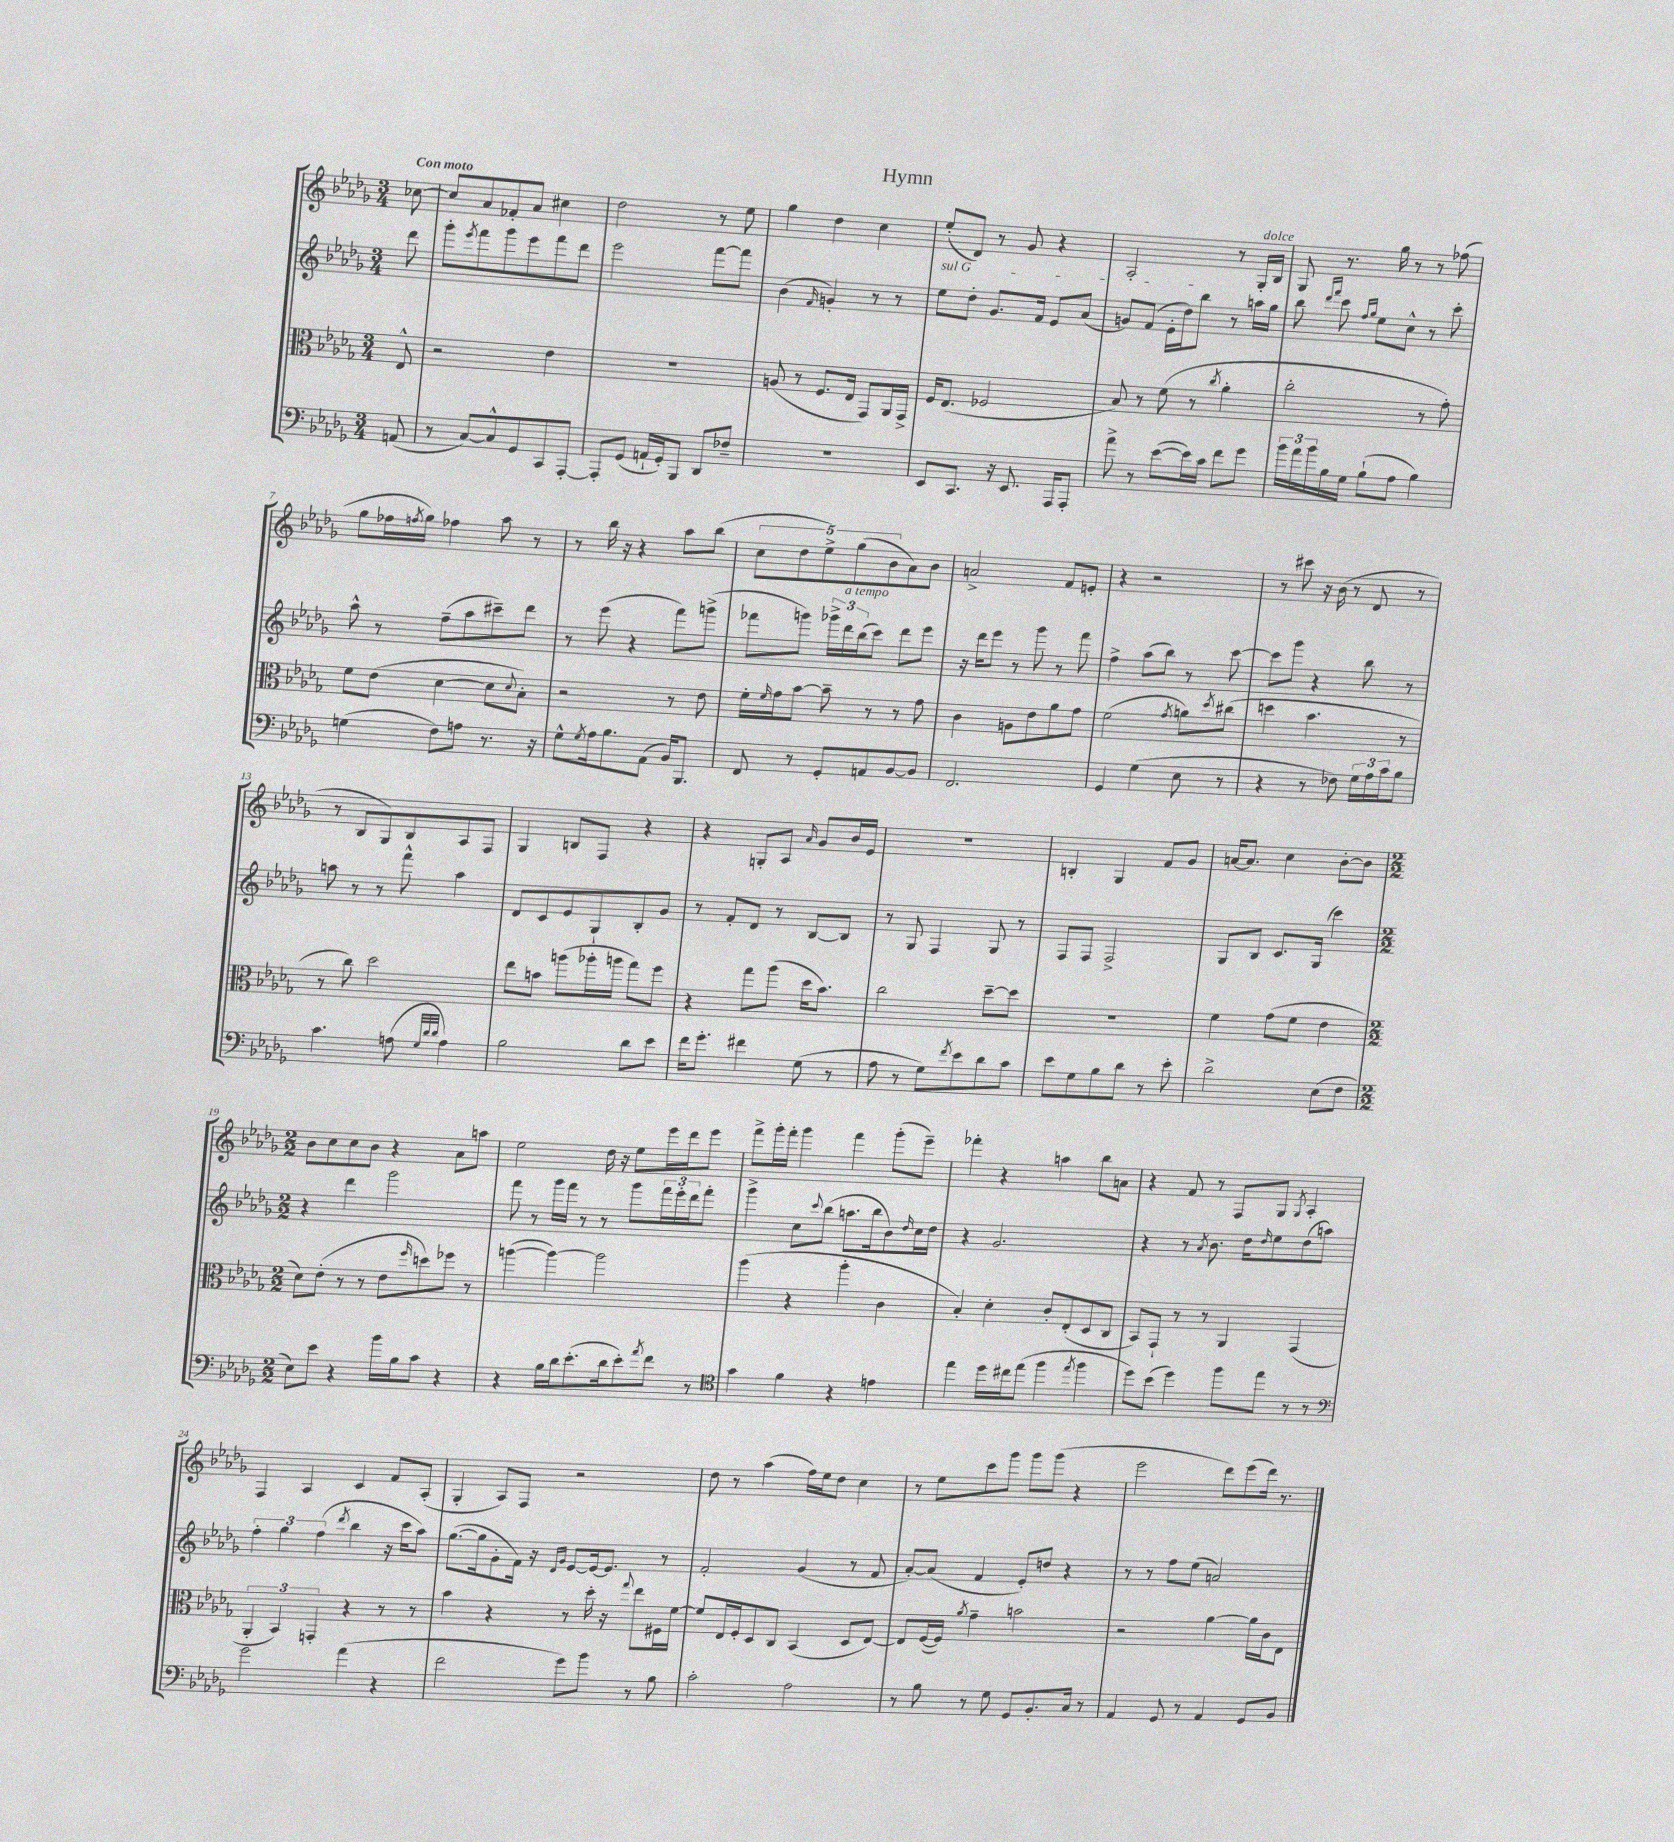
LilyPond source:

\header { title = "Hymn" }
<<
\new StaffGroup <<
\new Staff = "s0" {
    \clef treble \key des \major \numericTimeSignature \time 3/4 \partial 8 \tempo "Con moto"
    ces''8~ |
    ces''8 aes'8 fes'8-. aes'8 cis''4 |
    des''2 r8 ees''8 |
    ges''4 des''4 c''4 |
    ees''8-.( des'8) r8 ges'8 r4 |
    aes2-. r8 ges16-.^\markup { \italic "dolce" } bes16 |
    ges8 r8. ges''16 r8 r8 fes''8( |
    ges''8 fes''16 \acciaccatura { f''8 } ges''16) fes''4 aes''8 r8 |
    r8 bes''16 r16 r4 aes''8 bes''8( |
    \tuplet 5/4 { c''8 des''8 ees''8->) ges''8( bes'8 } aes'8) bes'8 |
    a'2-> f'8 e'8-. |
    r4 r2 |
    r8 cis'''8 r16 bes'16( r8 des'8 r8 |
    r8 bes8 ges8) bes8 aes8 f8 |
    ges4 b8 f8 r4 |
    r4 g8-. aes8 \grace { aes'16 } ges'8 bes'16 ees'16 |
    R2. |
    b4-. ges4 f'8 ges'8 |
    a'16~ a'8. c''4 bes'8~-. bes'8 |
    \numericTimeSignature \time 2/2 bes'8 c''8 c''8 bes'8 r4 aes'8 a''8 |
    ees''2 des''16 r16 ees''8 ees'''16 des'''16 ees'''8 |
    f'''8-> ges'''16-. f'''16-. ges'''4 f'''4 ges'''8-.( ees'''8--) |
    fes'''4-. r4 a''4 bes''8 a'8 |
    r4 f'8 r8 f8 ges8 \acciaccatura { ges8 } aes4-. |
    f4 aes4 c'4 f'8 aes8-.( |
    ges4-. aes8) f8 r2 |
    des''8 r8 aes''4( f''16) ees''16 des''8 c''4 |
    r8 ees''8 c'''8 ges'''8 ges'''8 ges'''8( r4 |
    ees'''2 des'''8) ees'''8( des'''16) r8. \bar "|." |
}
\new Staff = "s1" {
    \clef treble \key des \major \numericTimeSignature \time 3/4 \partial 8
    des'''8 |
    ges'''8-. \acciaccatura { ees'''8 } f'''8 ges'''8 ees'''8 f'''8 des'''8 |
    ees'''2 f'''8~ f'''8 |
    bes'4( \grace { f'16 } g'4-.) r8 r8 |
    \once \override TextSpanner.bound-details.left.text = \markup { \italic "sul G" } ees''8\startTextSpan des''8-. ges'8. f'16 ees'8 aes'8( |
    g'8) f'8( ees'16-. des''16) bes''8\stopTextSpan r8 a''16 ges''16 |
    bes''8 \grace { des'''16 f'''16 } c'''8 \grace { f''16 ges''16 } ees''8 c''8-^ r8 c'''8-. |
    aes''8-^ r8 f''8--( aes''8 cis'''8--) des'''8 |
    r8 ees'''8( r4 f'''8) g'''8->( |
    fes'''8 g'''8) \tuplet 3/2 { ges'''16-> des'''16^\markup { \italic "a tempo" } bes''16( } c'''8) des'''8 ees'''8 |
    r16 des'''16 ees'''8 r8 ges'''8 r8 f'''8 |
    f''4-> aes''8( bes''8) r8 c'''8~ |
    c'''8 ges'''8 r4 bes''8 r8 |
    a''8 r8 r8 f'''8-^ a''4 |
    des'8 c'8 ees'8 ges8-! bes8-. ges'8 |
    r8 f'8-. des'8 r8 bes8~ bes8 |
    r8 ges8 f4 ges8 r8 |
    f8 f8 f2-> |
    ges8 bes8 c'8. ges16( c'''4) |
    \numericTimeSignature \time 2/2 r4 des'''4 ges'''2 |
    f'''8 r8 ges'''16 f'''16 r8 r8 ges'''8 \tuplet 3/2 { f'''16 ees'''16-. des'''16 } f'''8-. |
    ges'''4-> c''8 \appoggiatura { c'''8 } bes''8( a''8. bes''16 bes'8) \grace { des''16 } c''16 des''16 |
    r4 ges'2. |
    r4 r8 \acciaccatura { aes'8 } bes'8. des''16 \grace { des''16 } ees''8 des''8( a''8) |
    \tuplet 3/2 { f''4-. ges''4 f''4( } \acciaccatura { des'''8 } bes''4 r16 c'''16 aes''8) |
    ges''8.~( ges''16 ges'8-. f'16) r16 \grace { des'16 ges'16 } ees'8~ ees'16~ ees'8. r8 |
    f'2-. ges'4( r8 f'8 |
    aes'8~-.) aes'8( f'4 ees'8-.) d''8 r4 |
    r8 r8 f''8 ees''8( a'2) \bar "|." |
}
\new Staff = "s2" {
    \clef alto \key des \major \numericTimeSignature \time 3/4 \partial 8
    ees8-^ |
    r2 ees'4 |
    R2. |
    a8( r8 f8. ees16 ges,8) aes,16 ges,16-> |
    f16 ees8.( fes2 |
    bes8) r8 f'8( r8 \acciaccatura { c''8 } aes'4-. |
    c''2-. r8 ges'8-.) |
    f'8 ees'8( des'4~ des'8 \appoggiatura { des'8 } bes8-.) |
    r2 r8 ees'8 |
    f'16-. \grace { f'16 } ges'16 bes'8~ bes'8-- r8 r8 ges'8 |
    c'4 a8 ees'8 aes'8 ges'8 |
    f'2( \acciaccatura { ges'8 } a'8) \acciaccatura { des''8 } cis''8( |
    d''4 bes'4. r8 |
    r8 c''8) des''2 |
    ees''8 b'8 a''8( aes''16-. a''16 ges''8) f''8 |
    r4 ges''8 aes''8( des''16 bes'8.) |
    c''2 des''8~-- des''8 |
    R2. |
    f'4 ges'8( f'8 ees'4 |
    \numericTimeSignature \time 2/2 des'8) ees'8-.( r8 r8 ees'8 \grace { f''16 } d''8) fes''8 r8 |
    a''4~( a''4~) a''2 |
    aes''4( r4 aes''4-. c'4 |
    bes4-.) des'4-. c'8-. ees8-.( des8 c8 |
    bes,8) ges,8-! r8 r8 aes,4 ges,4( |
    \tuplet 3/2 { aes,4-. bes,4) g,4-. } r4 r8 r8 |
    bes'4 r4 r8 des''16-. r16 \appoggiatura { ges''8 } ees''8 fis16 f'16~ |
    f'8 ees16 f16-. des8 c8 bes,4( des8 ees8~) |
    ees8 f16~( f16) \acciaccatura { aes'8 } ges'4-- b'2 |
    r2 aes'4~ aes'16 c'16 ees8 \bar "|." |
}
\new Staff = "s3" {
    \clef bass \key des \major \numericTimeSignature \time 3/4 \partial 8
    a,8( |
    r8 c8~) c8-^ ges,8 c,8 aes,,8~-. |
    aes,,8-. ges,8( a,16-! ges,16-.) bes,,8 des,8 fes8-- |
    R2. |
    ees,8 c,8. r16 ees,8. aes,,16 aes,,8-. |
    aes'8-> r8 ees'8~( ees'16) c'16 f'8 ges'8 |
    \tuplet 3/2 { bes'16 aes'16 bes'16 } bes16 ges16 bes8-!( aes8 bes4) |
    g4( f8) a8 r8. r16 |
    ges8-^ \acciaccatura { ges8 } aes16 bes8. aes,8( bes,16) bes,,8. |
    f,8 r8 ges,8-. a,8 bes,8~ bes,8 |
    f,2. |
    ges,4 ges4( ees8 r8 |
    r4 r8 fes8) \tuplet 3/2 { ges16 aes16 c'16 } bes8 |
    c'4. a8( \grace { ges32 des'32 des'32 } a4) |
    bes2 des'8 ees'8 |
    f'16 ges'8.-. fis'4 ges8( r8 |
    aes8 r8 ges8) \acciaccatura { f'8 } ees'8 des'8 c'8 |
    ees'8 ges8 bes8 des'8 r8 ees'8-. |
    des'2-> ees8( f8 |
    \numericTimeSignature \time 2/2 ees8) ees'8 r4 bes'16 bes16 c'8 r4 |
    r4 bes16 des'16 ees'8.-.( des'16 ees'8-.) \acciaccatura { aes'8 } f'8 r8 |
    \clef tenor ges'4 f'4 r4 e'4 |
    ees''4 des''16 cis''16 ees''8( f''4 \acciaccatura { ees''8 } f''4 |
    des''8) bes'8( des''4) f''8 ees''8 r8 r8 |
    \clef bass ges'2 aes'4( r4 |
    f'2 ges'8) bes'8 r8 bes8 |
    c'2-. aes2 |
    r8 bes8 r8 ges8 ges,8 bes,8.-. c16 r8 |
    aes,4 ges,8 r8 aes,4 ges,8 bes,8 \bar "|." |
}
>>
>>
